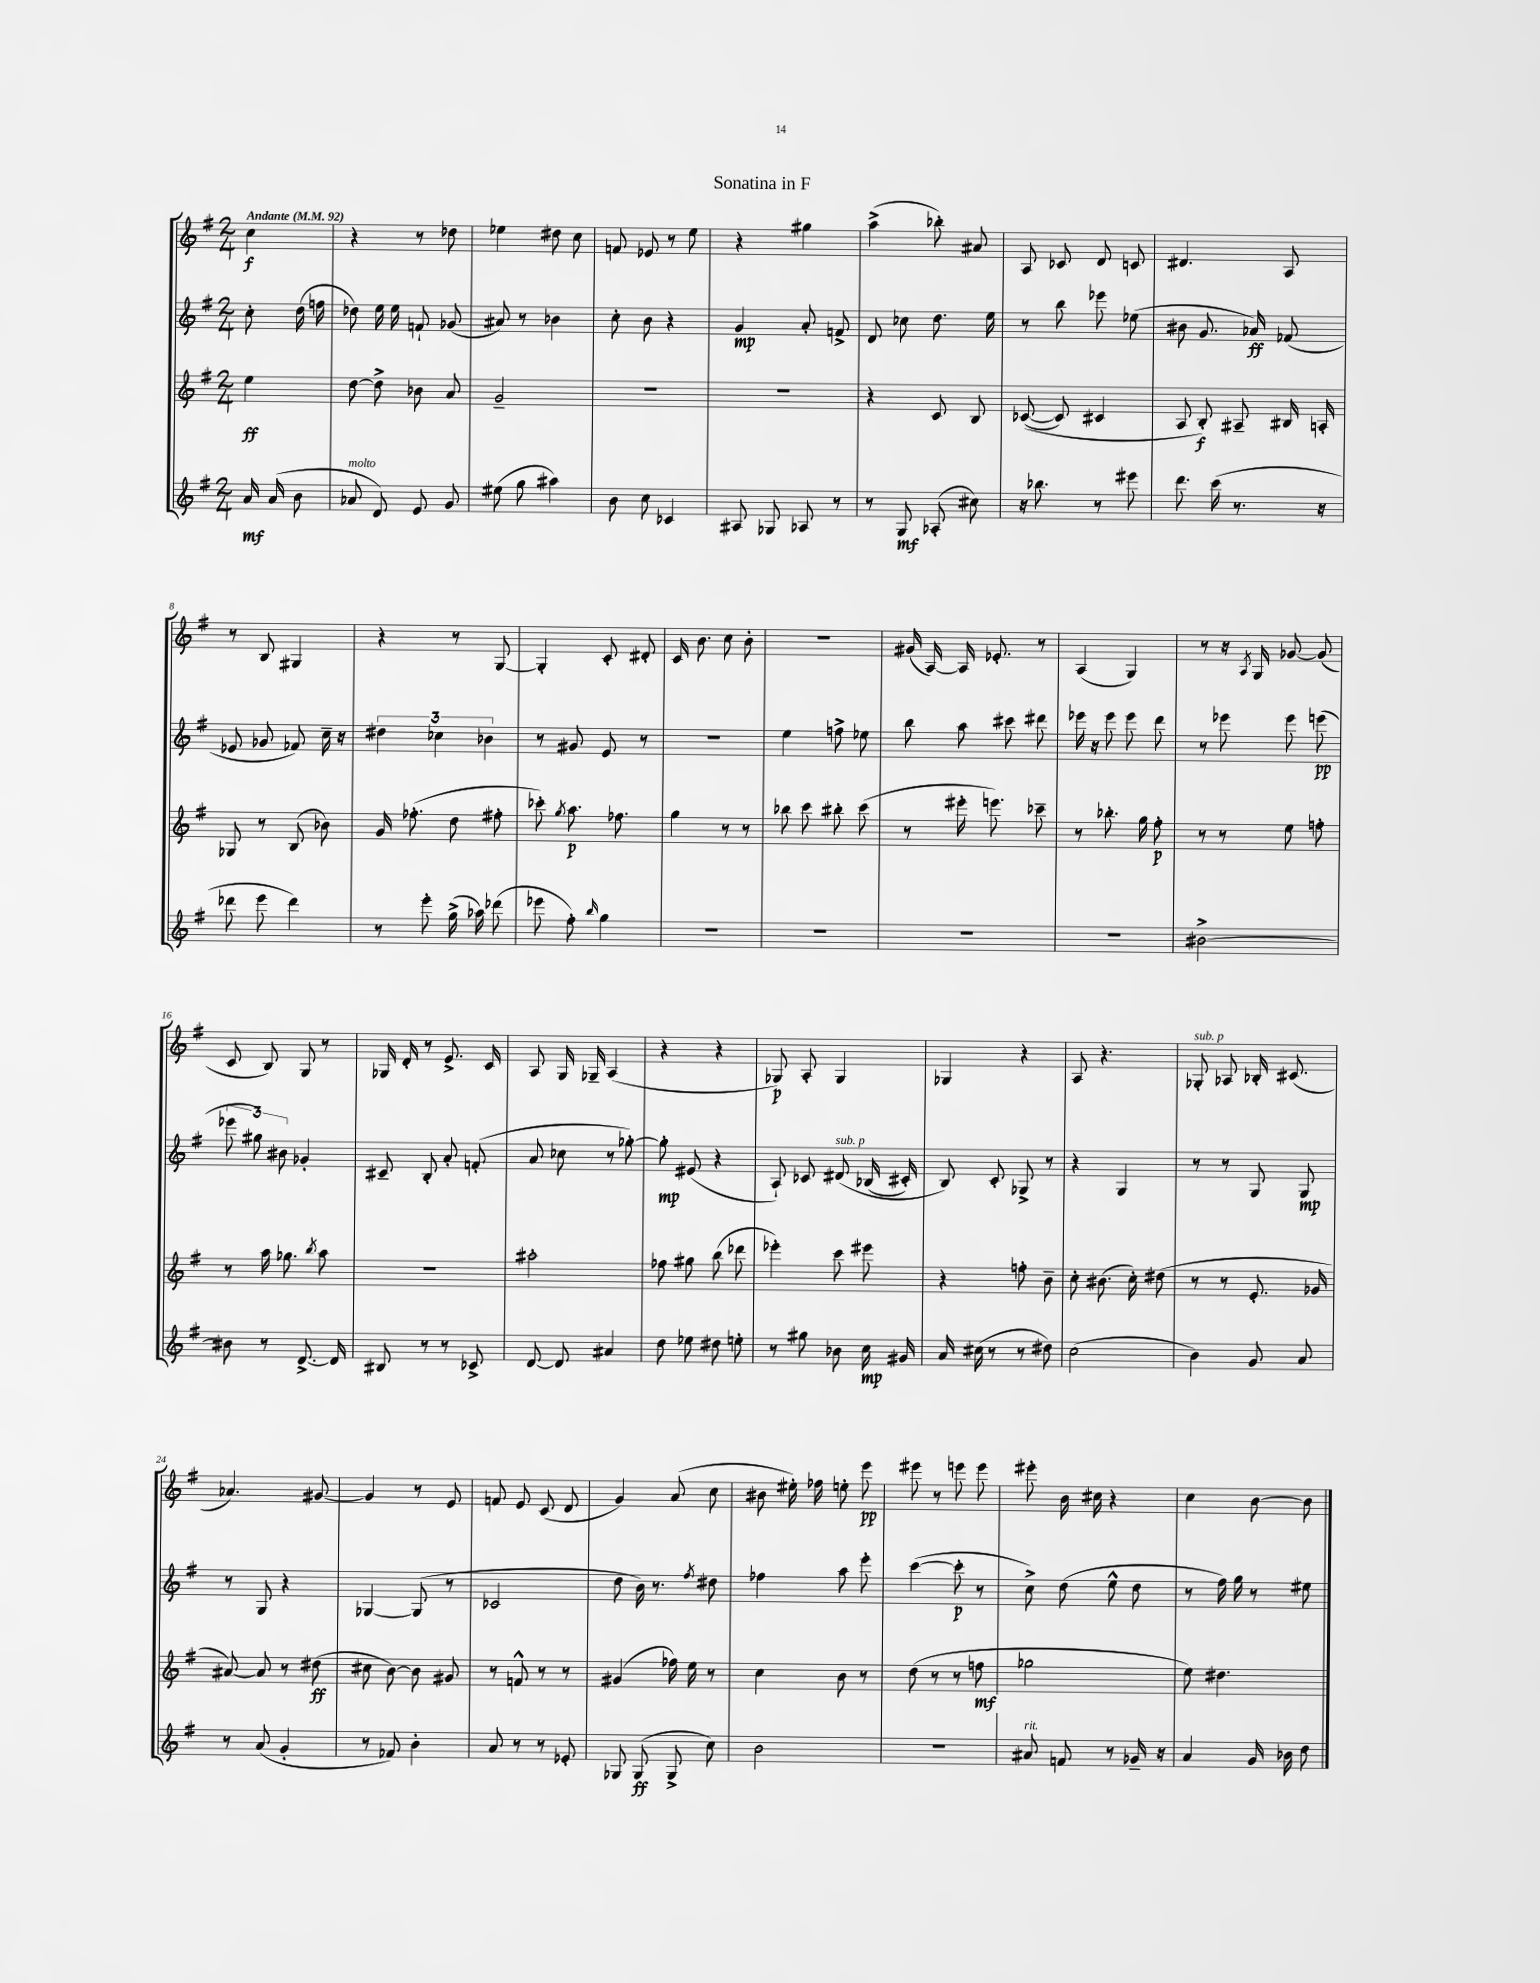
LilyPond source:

\header { title = "Sonatina in F" }
<<
\new StaffGroup <<
\new Staff = "s0" {
    \clef treble \key g \major \numericTimeSignature \time 2/4 \partial 4 \tempo "Andante" 4 = 92
    \autoBeamOff c''4\f |
    r4 r8 des''8 |
    ees''4 dis''8 c''8 |
    f'8 ees'8 r8 e''8 |
    r4 gis''4 |
    a''4->( bes''8-.) ais'8 |
    a8 ces'8 d'8 c'8 |
    dis'4. a8 |
    r8 b8 gis4 |
    r4 r8 g8~ |
    g4-. c'8-. dis'8-. |
    c'16 b'8. c''8 b'8-. |
    r2 |
    gis'16( a16~) a16 ees'8.-. r8 |
    a4( g4) |
    r8 r16 \acciaccatura { a8 } g16 ges'8~ ges'8( |
    c'8 b8) g8 r8 |
    ges16 d'16-. r8 e'8.-> c'16 |
    a8 g16 ges16-- a4( |
    r4 r4 |
    ges8\p) a8-. ges4 |
    ges4 r4 |
    a8 r4. |
    ges8-.^\markup { \italic "sub. p" } aes8 bes16-. cis'8.( |
    aes'4.) gis'8~ |
    gis'4 r8 e'8 |
    f'8 e'8 c'8( d'8 |
    g'4) a'8( c''8 |
    bis'8 eis''16-.) fes''16 e''8-. e'''8\pp |
    eis'''8 r8 e'''8 e'''8 |
    eis'''8-. b'16 cis''16 r4 |
    c''4 b'8~ b'8 \bar "|." |
}
\new Staff = "s1" {
    \clef treble \key g \major \numericTimeSignature \time 2/4 \partial 4
    \autoBeamOff c''8-. d''16( f''16 |
    des''8) e''16 e''16 f'8-! ges'8( |
    ais'8) r8 bes'4 |
    c''8-. b'8 r4 |
    g'4\mp a'8-. f'8-> |
    d'8 ces''8 d''8. e''16 |
    r8 b''8 ees'''8 ees''8( |
    bis'8 g'8. aes'16\ff) fes'8( |
    ees'8 ges'8 fes'8) c''16-- r16 |
    \tuplet 3/2 { dis''4 ces''4 bes'4 } |
    r8 gis'8 e'8 r8 |
    R2 |
    e''4 f''8-> ees''8 |
    b''8 a''8 cis'''8 dis'''8 |
    ees'''16 r16 ees'''8 ees'''8 d'''8 |
    r8 ees'''8 ees'''8 e'''8\pp( |
    \tuplet 3/2 { ees'''8 gis''8) bis'8 } ges'4-. |
    cis'8-- b8-. a'8-. f'8-.( |
    a'8 ces''8 r8 ges''8~-.) |
    ges''8-.\mp eis'8( r4 |
    a8-!) ces'8 dis'8^\markup { \italic "sub. p" }\( bes16( cis'16-.) |
    b8\) c'8-. ges8-> r8 |
    r4 g4 |
    r8 r8 g8 g8\mp |
    r8 g8 r4 |
    ges4~ ges8( r8 |
    ces'2 |
    d''8 b'16) r8. \acciaccatura { fis''8 } dis''8 |
    fes''4 a''8 e'''8-. |
    c'''4~( c'''8-.\p r8 |
    c''8->) d''8( e''8-^ d''8 |
    r8 fis''16) g''16 r8 eis''8 \bar "|." |
}
\new Staff = "s2" {
    \clef treble \key g \major \numericTimeSignature \time 2/4 \partial 4
    \autoBeamOff e''4\ff |
    d''8~ d''8-> bes'8 a'8 |
    g'2-- |
    R2 |
    R2 |
    r4 c'8 b8 |
    ces'8~(\( ces'8) cis'4 |
    a8 b8-.\f\) ais8-- bis16 a16-. |
    ges8 r8 b8( bes'8) |
    g'16 fes''8.-.( d''8 fis''8-. |
    ces'''8-.) \acciaccatura { g''8 } a''8.\p fes''8. |
    g''4 r8 r8 |
    bes''8 c'''8 bis''8-. c'''8( |
    r8 eis'''16-. e'''8.) ces'''8-- |
    r8 bes''8.-. g''16 fis''8-.\p |
    r8 r8 e''8 f''8-. |
    r8 a''16 ges''8. \acciaccatura { b''8 } a''8 |
    r2 |
    ais''2-. |
    fes''8 gis''8 b''8( des'''8 |
    ees'''4-.) c'''8 eis'''8 |
    r4 f''8-. b'8-- |
    c''8-. bis'8.( c''16-.) dis''8( |
    r8 r8 e'8.-. ges'16 |
    ais'8~) ais'8 r8 dis''8\ff( |
    cis''8 b'8~) b'8 gis'8 |
    r8 f'8-^ r8 r8 |
    gis'4( fes''16) e''16 r8 |
    c''4 b'8 r8 |
    d''8( r8 r8 f''8\mf |
    ges''2 |
    e''8) dis''4. \bar "|." |
}
\new Staff = "s3" {
    \clef treble \key g \major \numericTimeSignature \time 2/4 \partial 4
    \autoBeamOff a'16\mf a'16( b'8 |
    aes'8^\markup { \italic "molto" } d'8) e'8 g'8 |
    eis''8( g''8 ais''4) |
    b'8 c''8 ces'4 |
    ais8 ges8 aes8 r8 |
    r8 g8\mf aes8-.( cis''8) |
    r16 bes''8. r8 eis'''8 |
    d'''8. c'''16( r8. r16 |
    des'''8 e'''8 des'''4) |
    r8 e'''8-. g''16->( aes''16) des'''8( |
    ees'''8 fis''8-.) \grace { b''16 } g''4 |
    R2 |
    R2 |
    R2 |
    R2 |
    bis'2~-> |
    bis'8 r8 d'8.~-> d'16 |
    bis8 r8 r8 ces'8-> |
    d'8~ d'8 ais'4 |
    d''8 ees''8 dis''8 e''8-. |
    r8 gis''8 bes'8 c''16\mp gis'16 |
    a'16 cis''16( r8 r8 dis''8) |
    c''2( |
    b'4) g'8 a'8 |
    r8 a'8( g'4-. |
    r8 fes'8) b'4-. |
    a'8 r8 r8 ees'8-. |
    ges8 ges8\ff( ges8-> c''8) |
    b'2 |
    r2 |
    ais'8^\markup { \italic "rit." } f'8 r8 ges'16-- r16 |
    a'4 g'16 bes'16 d''8 \bar "|." |
}
>>
>>
